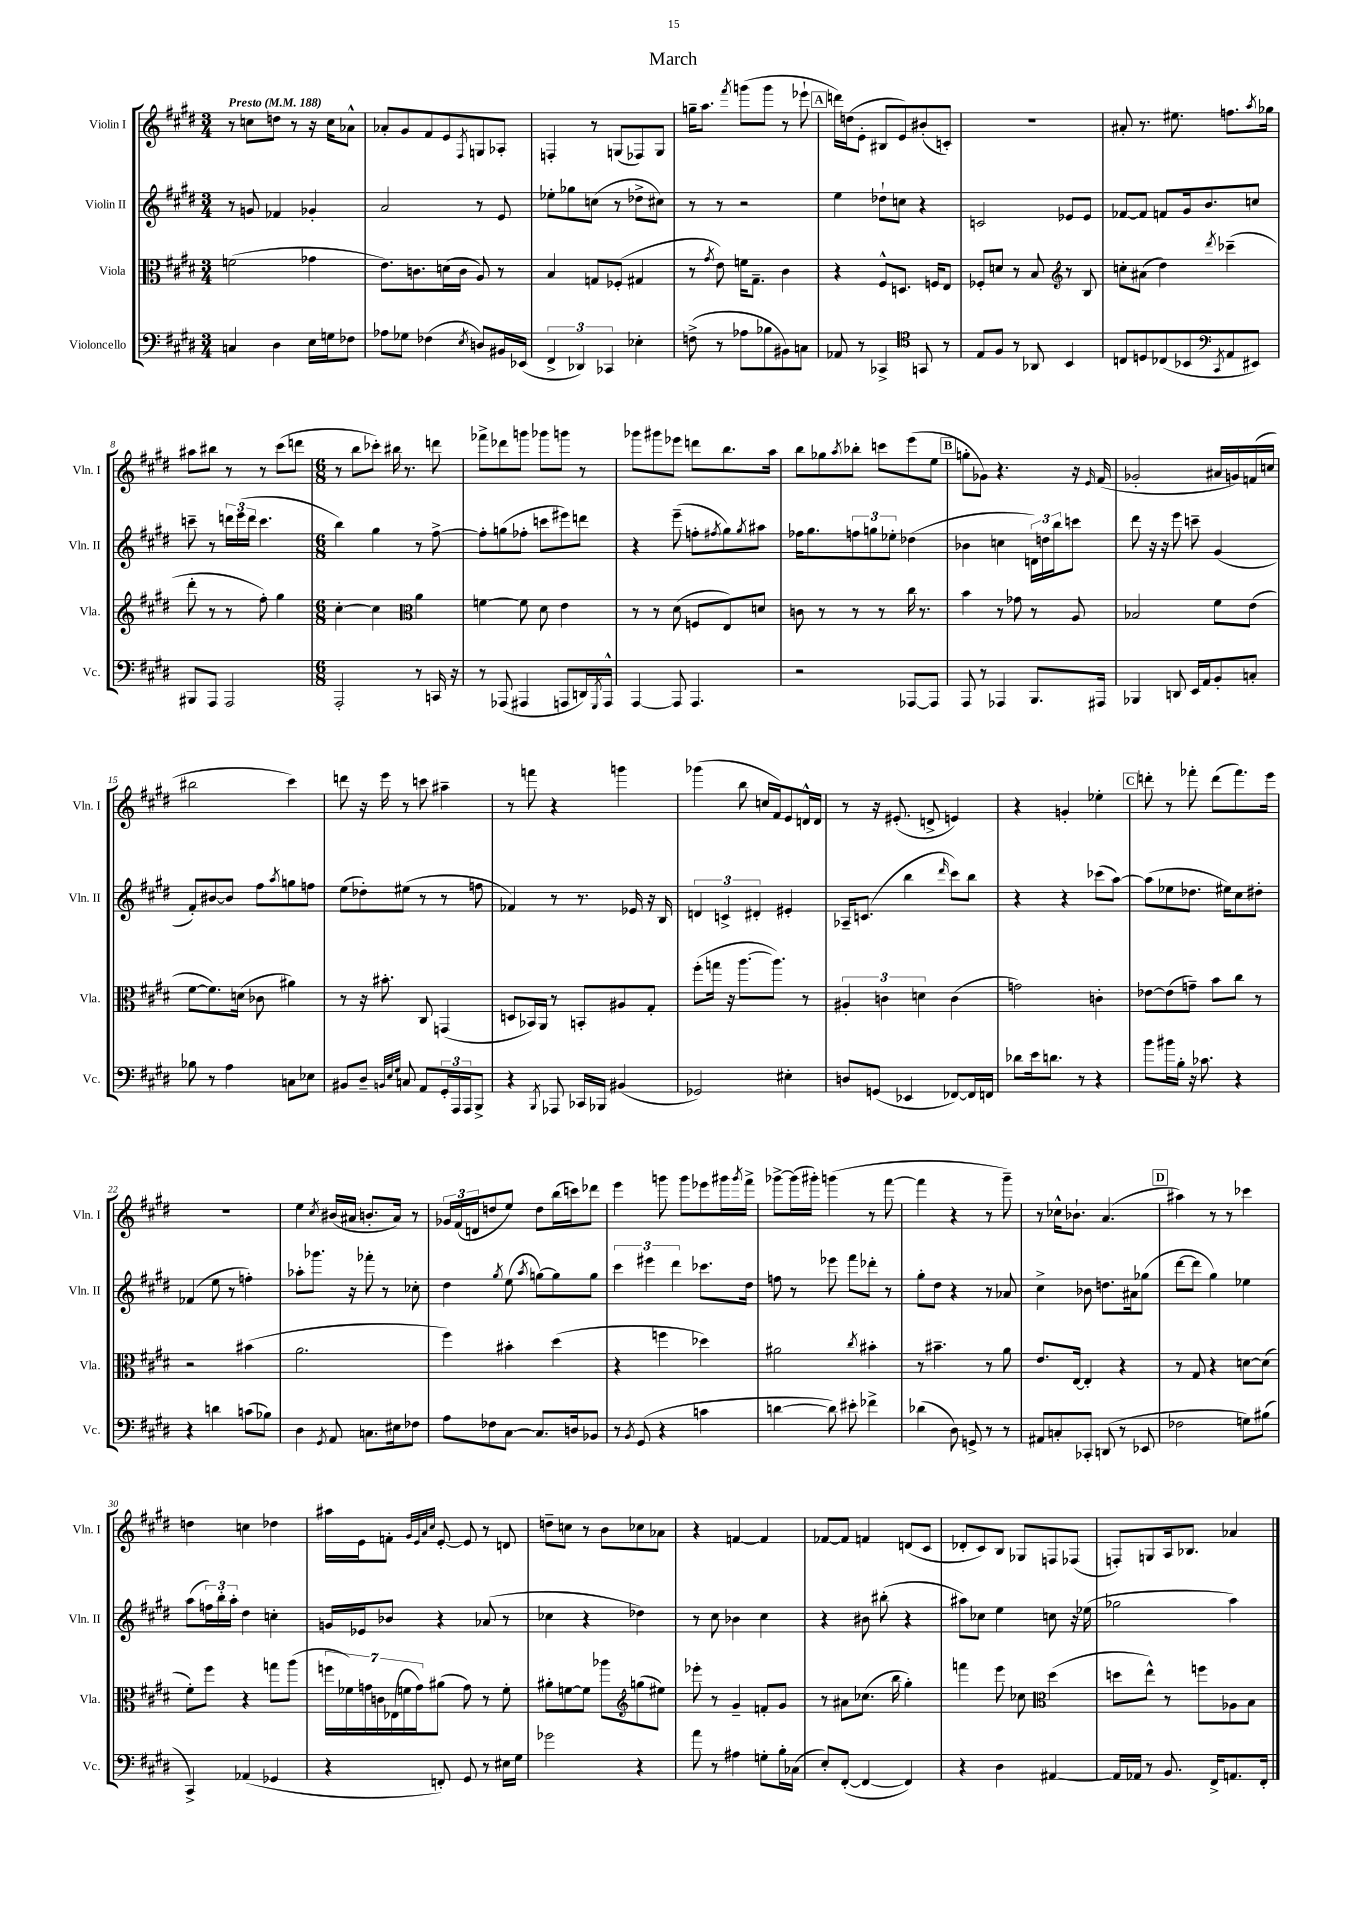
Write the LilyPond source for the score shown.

\header { title = "March" }
<<
\new StaffGroup <<
\new Staff = "s0" \with { instrumentName = "Violin I" shortInstrumentName = "Vln. I" } {
    \clef treble \key e \major \numericTimeSignature \time 3/4 \tempo "Presto" 4 = 188
    r8 c''8 d''8 r8 r16 c''16 aes'8-^ |
    aes'8-. gis'8 fis'8 e'8 \acciaccatura { fis8 } g8 aes8-. |
    f4-. r8 g8( fes8) g8 |
    g''16-- a''8. \acciaccatura { fis'''8 } g'''8( g'''8 r8 ees'''8-! |
    \mark \markup { \box "A" } d'''16) d''16( e'8-. bis8 e'8) bis'8-.( c'8-.) |
    R2. |
    ais'8-. r8. eis''8. f''8. \acciaccatura { a''8 } ges''16 |
    ais''8 bis''8 r8 r8 cis'''8( d'''8 |
    \numericTimeSignature \time 6/8 r8 b''8 ces'''8-.) bis''16 r8. d'''8 |
    fes'''8-> des'''8 g'''8 ges'''8 g'''8 r8 |
    ges'''8 gis'''8 ees'''8 d'''8 b''8. a''16 |
    b''8 ges''8 \acciaccatura { a''8 } bes''8-. c'''8 e'''8( e''8 |
    \mark \markup { \box "B" } g''8-. ges'8) r4. r16 \grace { e'16 } fis'16( |
    ges'2-. ais'16 g'16) f'16( c''16 |
    bis''2 cis'''4) |
    d'''8 r16 e'''16 r8 c'''8 ais''4-- |
    r8 f'''8 r4 g'''4 |
    ges'''4( b''8 c''16 fis'16) e'8 d'16-^ d'16 |
    r8 r16 eis'8.-.( d'8-> e'4) |
    r4 g'4-. ees''4-. |
    \mark \markup { \box "C" } d'''8-. r8 fes'''8-. d'''8( fes'''8.) e'''16 |
    R2. |
    e''4 \acciaccatura { cis''8 } bis'16( ais'16 b'8.-. ais'16) r8 |
    \tuplet 3/2 { ges'16 fis'16( d'16 } d''8 e''8) d''8 b''16( c'''16) des'''8 |
    e'''4 g'''8 g'''8 ees'''8 gis'''16 \acciaccatura { gis'''8 } fis'''16-> |
    ges'''8~-> ges'''16( gis'''16-.) g'''4( r8 fis'''8~ |
    fis'''4 r4 r8 gis'''8--) |
    r8 ces''16-^ bes'8.-! a'4.( |
    \mark \markup { \box "D" } ais''4) r8 r8 ces'''4 |
    d''4 c''4 des''4 |
    ais''16 e'16 f'8-. \grace { gis'32 e'32 a'32 cis''32 } e'8~-. e'8 r8 d'8 |
    d''8-- c''8 r8 b'8 ces''8 aes'8 |
    r4 f'4~ f'4 |
    fes'8~ fes'8 f'4 d'8( cis'8 |
    des'8-. cis'8) b8 ges8 f8 fes8( |
    f8-.) g8 a16 bes8. aes'4 \bar "|." |
}
\new Staff = "s1" \with { instrumentName = "Violin II" shortInstrumentName = "Vln. II" } {
    \clef treble \key e \major \numericTimeSignature \time 3/4
    r8 g'8 fes'4 ges'4-. |
    a'2 r8 e'8 |
    ees''8-. ges''8 c''8( r8 des''8-> cis''8) |
    r8 r8 r2 |
    \mark \markup { \box "A" } e''4 des''8-! c''8 r4 |
    c'2 ees'8 ees'8 |
    fes'8~ fes'8 f'8 gis'16 b'8. c''8 |
    c'''8-- r8 \tuplet 3/2 { d'''16 e'''16( d'''16 } c'''4. |
    \numericTimeSignature \time 6/8 b''4) gis''4 r8 fis''8~-> |
    fis''8-. g''8( fes''8-. c'''8 eis'''8) d'''8 |
    r4 e'''8--( f''8-. \acciaccatura { fis''8 } gis''8) \acciaccatura { gis''8 } ais''8 |
    fes''16 gis''8. \tuplet 3/2 { f''8 g''8 ees''8-. } des''4( |
    \mark \markup { \box "B" } bes'4 c''4 \tuplet 3/2 { d'16) d''16 b''16 } c'''8 |
    dis'''8 r16 r16 e'''8 c'''8-- gis'4( |
    fis'8-.) bis'8~ bis'8 fis''8 \acciaccatura { a''8 } g''8 f''8 |
    e''8( des''8-.) eis''8( r8 r8 f''8 |
    fes'4) r8 r8. ees'16 r16 b16 |
    \tuplet 3/2 { d'4 c'4-> dis'4-. } eis'4-. |
    aes16-- c'8.( b''4 \grace { dis'''16 } cis'''8) b''8 |
    r4 r4 ces'''8( a''8~) |
    \mark \markup { \box "C" } a''8( ees''8 des''8. eis''16) cis''8 dis''8-. |
    fes'4( e''8 r8 f''4-.) |
    aes''8-. ges'''8. r16 fes'''8-. r8 ces''8-. |
    dis''4 \acciaccatura { gis''8 } e''8( \acciaccatura { a''8 } g''8~) g''8 g''8 |
    \tuplet 3/2 { cis'''4 eis'''4 dis'''4 } ces'''8. dis''16 |
    f''8 r8 ees'''8 fis'''8 des'''8-. r8 |
    gis''8-. dis''8 r4 r8 aes'8 |
    cis''4-> bes'8 d''8. ais'16 ges''8( |
    \mark \markup { \box "D" } dis'''8~ dis'''8 gis''4) ees''4 |
    a''8( \tuplet 3/2 { f''16) b''16-. a''16-. } dis''4 c''4-. |
    g'16 ees'16 bes'8 r4 aes'8( r8 |
    ces''4 r4 des''4) |
    r8 cis''8 bes'4 cis''4 |
    r4 bis'8 bis''8-.( r4 |
    ais''8) ces''8 e''4 c''8 r16 ees''16( |
    ges''2 a''4) \bar "|." |
}
\new Staff = "s2" \with { instrumentName = "Viola" shortInstrumentName = "Vla." } {
    \clef alto \key e \major \numericTimeSignature \time 3/4
    f'2( ges'4 |
    e'8.) c'8. d'16( c'16 a8) r8 |
    b4 g8 fes8-.( gis4 |
    r8 \acciaccatura { gis'8 } e'8) f'16 gis8.-- cis'4 |
    \mark \markup { \box "A" } r4 fis8-^ d8. f16 e8 |
    fes8-. d'8 r8 b8 r8 b8 |
    \clef treble c''8-. ais'8( dis''4) \acciaccatura { dis'''8 } ces'''4--( |
    dis'''8-. r8 r8 fis''8-.) gis''4 |
    \numericTimeSignature \time 6/8 cis''4~-. cis''4 \clef alto a'4 |
    f'4~ f'8 dis'8 e'4 |
    r8 r8 dis'8( f8 e8) d'8 |
    c'8 r8 r8 r8 cis''16 r8. |
    \mark \markup { \box "B" } b'4 r8 ges'8 r8 a8 |
    bes2 fis'8 e'8( |
    fis'8~ fis'8.) d'16( ces'8 ais'4) |
    r8 r16 bis'8.-. cis8 g,4( |
    d8 bes,16) a,16 r8 b,8-. ais8 gis8-. |
    fis''8-.( g''16 r16 a''8.~ a''8.) r8 |
    \tuplet 3/2 { ais4-. c'4 d'4 } c'4( |
    g'2) c'4-. |
    \mark \markup { \box "C" } ees'8~ ees'8( g'8--) b'8 cis''8 r8 |
    r2 bis'4( |
    a'2. |
    fis''4) bis'4-. dis''4( |
    r4 f''4 des''4) |
    ais'2 \acciaccatura { cis''8 } bis'4-. |
    r8 bis'4.-- r8 a'8 |
    e'8. e16~ e4-. r4 |
    \mark \markup { \box "D" } r8 gis8 r4 d'8~ d'8( |
    fis'8-.) fis''8 r4 g''8 a''8( |
    \tuplet 7/4 { f''16 fes'16) g'16 c'16 ees16( f'16 g'16) } ais'8( g'8) r8 f'8-. |
    ais'8-. f'8~ f'8 aes''8 g''8( eis''8) |
    \clef treble ees'''8-. r8 gis'4-- f'8-. gis'8 |
    r8 ais'8 ces''8.( b''16 gis''4-.) |
    f'''4 e'''8 ces''8 dis''4( |
    \clef alto d''8 e''8-^) r8 f''8 aes8 b8 \bar "|." |
}
\new Staff = "s3" \with { instrumentName = "Violoncello" shortInstrumentName = "Vc." } {
    \clef bass \key e \major \numericTimeSignature \time 3/4
    c4 dis4 e16 g16 fes8 |
    aes8 ges8 fes4( \acciaccatura { e8 } d8) bis,16 ees,16( |
    \tuplet 3/2 { fis,4-> des,4) ces,4 } ees4-. |
    f8->( r8 aes8 bes8 bis,8) c8 |
    \mark \markup { \box "A" } aes,8 r8 ces,4-> g,8 r8 |
    \clef tenor e8 fis8 r8 aes,8 b,4 |
    c8 d8 ces8( bes,8 \acciaccatura { gis,8 } a,8 eis,8) |
    \clef bass bis,,8 a,,8 a,,2 |
    \numericTimeSignature \time 6/8 a,,2-. r8 c,16 r16 |
    r8 aes,,8( ais,,4 a,,8 d,16) \acciaccatura { gis,,8 } a,,16-^ |
    a,,4~ a,,8 a,,4. |
    r2 aes,,8~ aes,,8 |
    \mark \markup { \box "B" } a,,8 r8 aes,,4 b,,8. ais,,16 |
    bes,,4 d,8 e,16 a,16 b,8-. c8-. |
    bes8 r8 a4 c8 ees8 |
    bis,8 dis8-- \grace { b,32 e32 gis32 } c8 a,8 \tuplet 3/2 { gis,16-. a,,16 a,,16 } b,,8-> |
    r4 \acciaccatura { b,,8 } aes,,8 ces,16 bes,,16 bis,4( |
    ges,2) eis4-. |
    d8 g,8( ees,4 fes,8~) fes,16 f,16 |
    des'8 e'16 d'8. r8 r4 |
    \mark \markup { \box "C" } b'8 bis'16 b16-. r16 ces'8. r4 |
    r4 d'4 c'8( bes8) |
    dis4 \acciaccatura { gis,8 } a,8 c8. eis16 fes8 |
    a8 fes8 cis8~ cis8. d16 bes,8 |
    r8 \acciaccatura { b,8 } gis,8( r4 c'4 |
    d'4~ d'8) eis'8-. fes'4-> |
    des'4( dis8) g,8-> r8 r8 |
    ais,8 c8-. ces,8-. d,8( r8 ees,8 |
    \mark \markup { \box "D" } fes2 g8) bis8( |
    cis,4->) aes,4( ges,4 |
    r4 f,8-.) gis,8 r8 eis16 gis16 |
    ges'2 r4 |
    a'8 r8 ais4 g8-. b16-. ces16( |
    e8-.) fis,8~-.( fis,4~ fis,4) |
    r4 dis4 ais,4~ |
    ais,16 aes,16 r8 b,8. fis,16-> a,8. fis,16-. \bar "|." |
}
>>
>>
